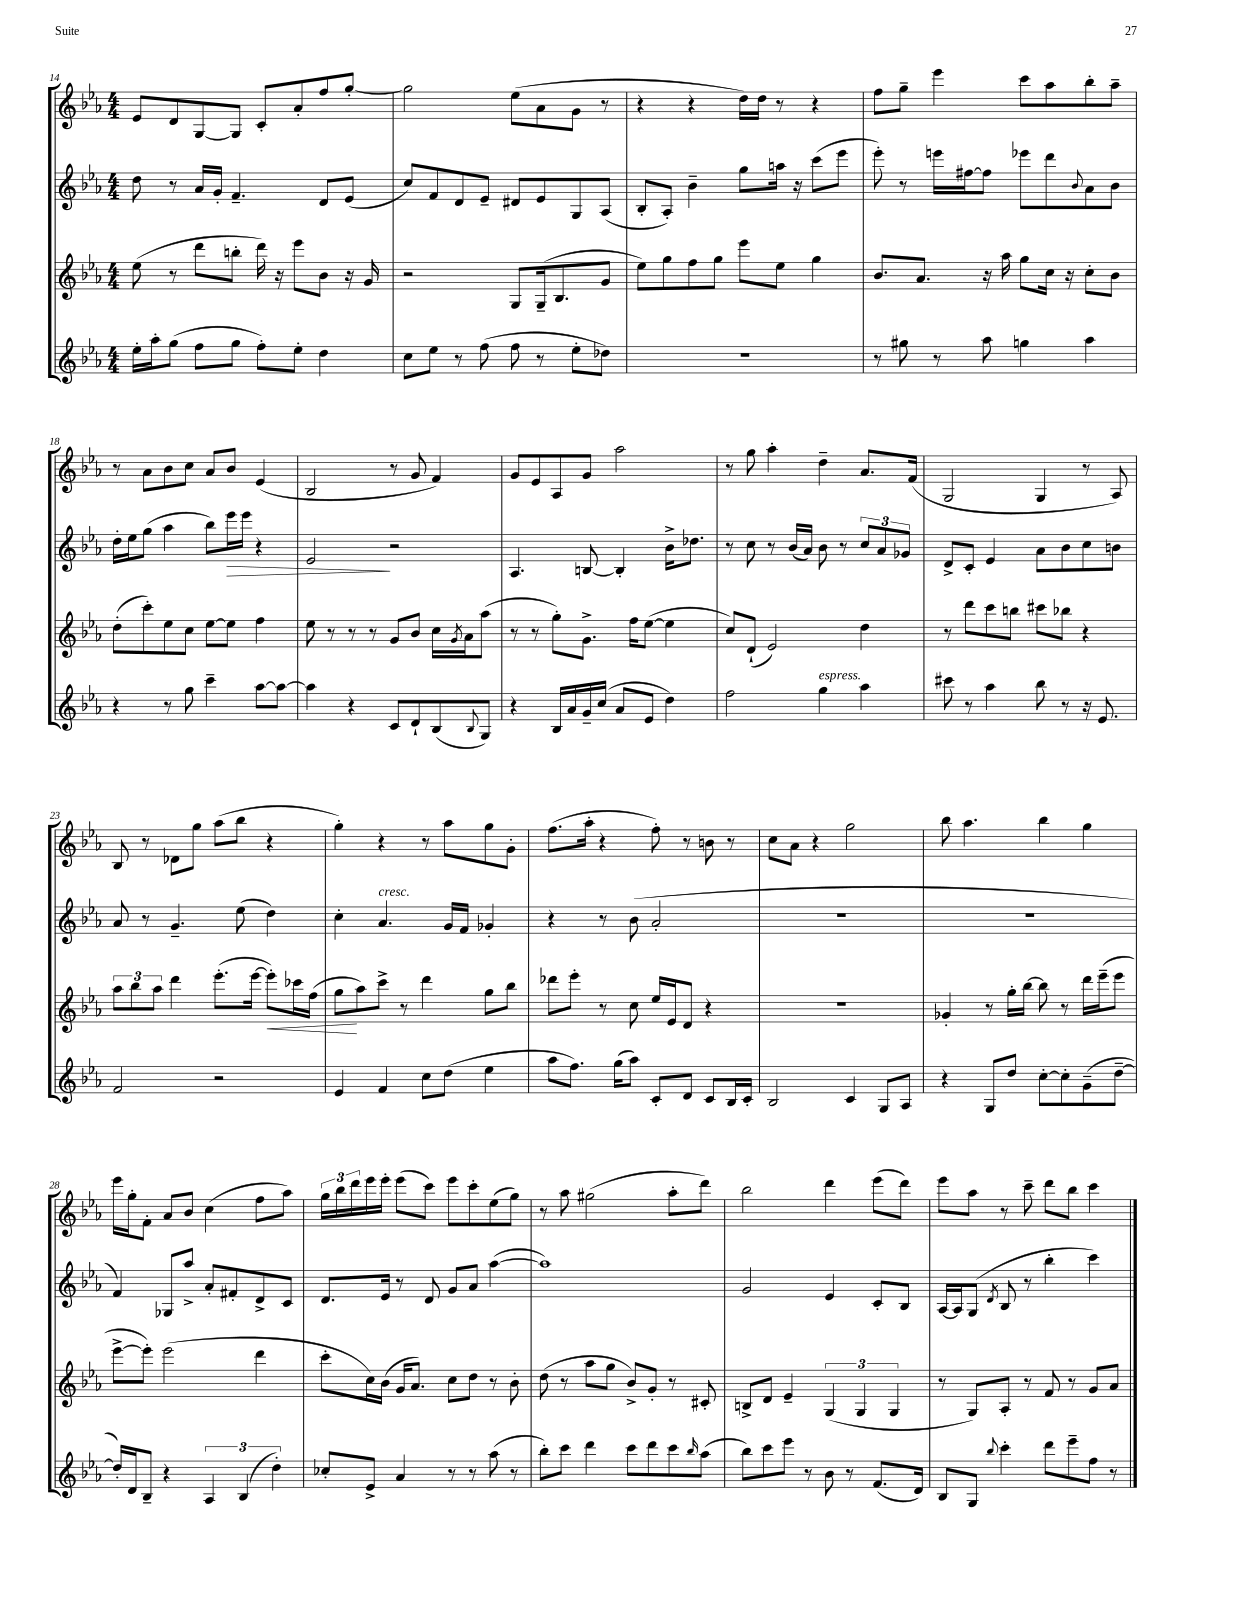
<<
\new StaffGroup <<
\new Staff = "s0" {
    \clef treble \key ees \major \numericTimeSignature \time 4/4
    ees'8 d'8 g8~ g8 c'8-. aes'8-. f''8 g''8~-. |
    g''2 ees''8( aes'8 g'8 r8 |
    r4 r4 d''16) d''16 r8 r4 |
    f''8 g''8-- ees'''4 c'''8 aes''8 bes''8-. aes''8-- |
    r8 aes'8 bes'8 c''8 aes'8 bes'8 ees'4( |
    bes2 r8 g'8 f'4) |
    g'8 ees'8 aes8 g'8 aes''2 |
    r8 g''8 aes''4-. d''4-- aes'8. f'16( |
    g2 g4 r8 aes8) |
    bes8 r8 des'8 g''8 aes''8( bes''8 r4 |
    g''4-.) r4 r8 aes''8 g''8 g'8-. |
    f''8.( aes''16-. r4 f''8-.) r8 b'8 r8 |
    c''8 aes'8 r4 g''2 |
    bes''8 aes''4. bes''4 g''4 |
    ees'''16 g''16-. f'8-. aes'8 bes'8 c''4( f''8 aes''8) |
    \tuplet 3/2 { g''16 bes''16 d'''16 } ees'''16 ees'''16-. ees'''8( c'''8) ees'''8 c'''8-. ees''8( g''8) |
    r8 aes''8 gis''2( aes''8-. d'''8) |
    bes''2 d'''4 ees'''8( d'''8) |
    ees'''8 aes''8 r8 c'''8-- d'''8 bes''8 c'''4 \bar "|." |
}
\new Staff = "s1" {
    \clef treble \key ees \major \numericTimeSignature \time 4/4
    d''8 r8 aes'16 g'16-. f'4.-- d'8 ees'8( |
    c''8) f'8 d'8 ees'8-- dis'8 ees'8 g8 aes8( |
    bes8-. aes8-.) bes'4-- g''8 a''16 r16 c'''8( ees'''8 |
    ees'''8-.) r8 e'''16 fis''16~ fis''8 ees'''8 d'''8 \appoggiatura { bes'8 } aes'8 bes'8 |
    d''16-. ees''16 g''8( aes''4 bes''8) ees'''16\> ees'''16 r4 |
    ees'2\! r2 |
    aes4. b8~ b4-. bes'16-> des''8. |
    r8 c''8 r8 bes'16( aes'16) bes'8 r8 \tuplet 3/2 { c''8 aes'8 ges'8 } |
    d'8-> c'8-. ees'4 aes'8 bes'8 c''8 b'8 |
    aes'8 r8 g'4.-- ees''8( d''4) |
    c''4-. aes'4.^\markup { \italic "cresc." } g'16 f'16 ges'4-. |
    r4 r8 bes'8( aes'2-. |
    R1 |
    R1 |
    f'4) ges8 aes''8-> aes'8-. fis'8-. d'8-> c'8 |
    d'8. ees'16 r8 d'8 g'8 aes'8 aes''4~( |
    aes''1) |
    g'2 ees'4 c'8-. bes8 |
    aes16~ aes16 g8( \acciaccatura { d'8 } bes8 r8 bes''4-. c'''4) \bar "|." |
}
\new Staff = "s2" {
    \clef treble \key ees \major \numericTimeSignature \time 4/4
    ees''8( r8 d'''8 b''8-. d'''16) r16 ees'''8 bes'8 r16 g'16 |
    r2 g8 g16--( bes8. g'8 |
    ees''8) g''8 f''8 g''8 ees'''8 ees''8 g''4 |
    bes'8. aes'8. r16 aes''16 g''8 c''16 r16 c''8-. bes'8 |
    d''8-.( c'''8-.) ees''8 c''8 ees''8~ ees''8 f''4 |
    ees''8 r8 r8 r8 g'8 bes'8 c''16 \acciaccatura { g'8 } aes'16 aes''8( |
    r8 r8 g''8-.) g'8.-> f''16 ees''8~( ees''4 |
    c''8) d'8-!( ees'2) d''4 |
    r8 d'''8 c'''8 b''8 cis'''8 bes''8 r4 |
    \tuplet 3/2 { aes''8 bes''8 aes''8 } d'''4 ees'''8.-.( ees'''16~ ees'''8-.\<) ces'''16 f''16( |
    g''8\! aes''8) c'''8-> r8 d'''4 g''8 bes''8 |
    des'''8 ees'''8-. r8 c''8 ees''16 ees'16 d'8 r4 |
    r1 |
    ges'4-. r8 g''16-. bes''16~ bes''8 r8 d'''16 ees'''16--( ees'''8 |
    ees'''8~-> ees'''8-.) ees'''2( d'''4 |
    c'''8-. c''16) bes'16( g'16 aes'8.) c''8 d''8 r8 bes'8-. |
    d''8( r8 aes''8 g''8 bes'8->) g'8-. r8 cis'8-. |
    b8-> d'8 ees'4-- \tuplet 3/2 { g4( g4 g4 } |
    r8 g8) aes8-. r8 f'8 r8 g'8 aes'8 \bar "|." |
}
\new Staff = "s3" {
    \clef treble \key ees \major \numericTimeSignature \time 4/4
    ees''16-. aes''16-. g''8( f''8 g''8 f''8-.) ees''8-. d''4 |
    c''8 ees''8 r8 f''8( f''8 r8 ees''8-. des''8) |
    r1 |
    r8 gis''8 r8 aes''8 g''4 aes''4 |
    r4 r8 g''8 c'''4-- aes''8~ aes''8~ |
    aes''4 r4 c'8 d'8-! bes8( \appoggiatura { bes8 } g8) |
    r4 bes16 aes'16 g'16-- c''16( aes'8 ees'8 d''4) |
    f''2 g''4^\markup { \italic "espress." } aes''4 |
    cis'''8 r8 aes''4 bes''8 r8 r16 ees'8. |
    f'2 r2 |
    ees'4 f'4 c''8 d''8( ees''4 |
    aes''8 f''8.) g''16( aes''8) c'8-. d'8 c'8 bes16 c'16-. |
    bes2 c'4 g8 aes8 |
    r4 g8 d''8 c''8~-. c''8-. g'8--( d''8~-- |
    d''16-.) d'16 bes8-- r4 \tuplet 3/2 { aes4 bes4( d''4-.) } |
    ces''8-. ees'8-> aes'4 r8 r8 aes''8( r8 |
    bes''8-.) c'''8 d'''4 c'''8 d'''8 c'''8 \grace { bes''16 } aes''8( |
    bes''8) c'''8 ees'''8 r8 bes'8 r8 f'8.( d'16) |
    bes8 g8 \appoggiatura { bes''8 } c'''4-. d'''8 ees'''8-- f''8 r8 \bar "|." |
}
>>
>>
\layout { \context { \Score currentBarNumber = #14 } }
